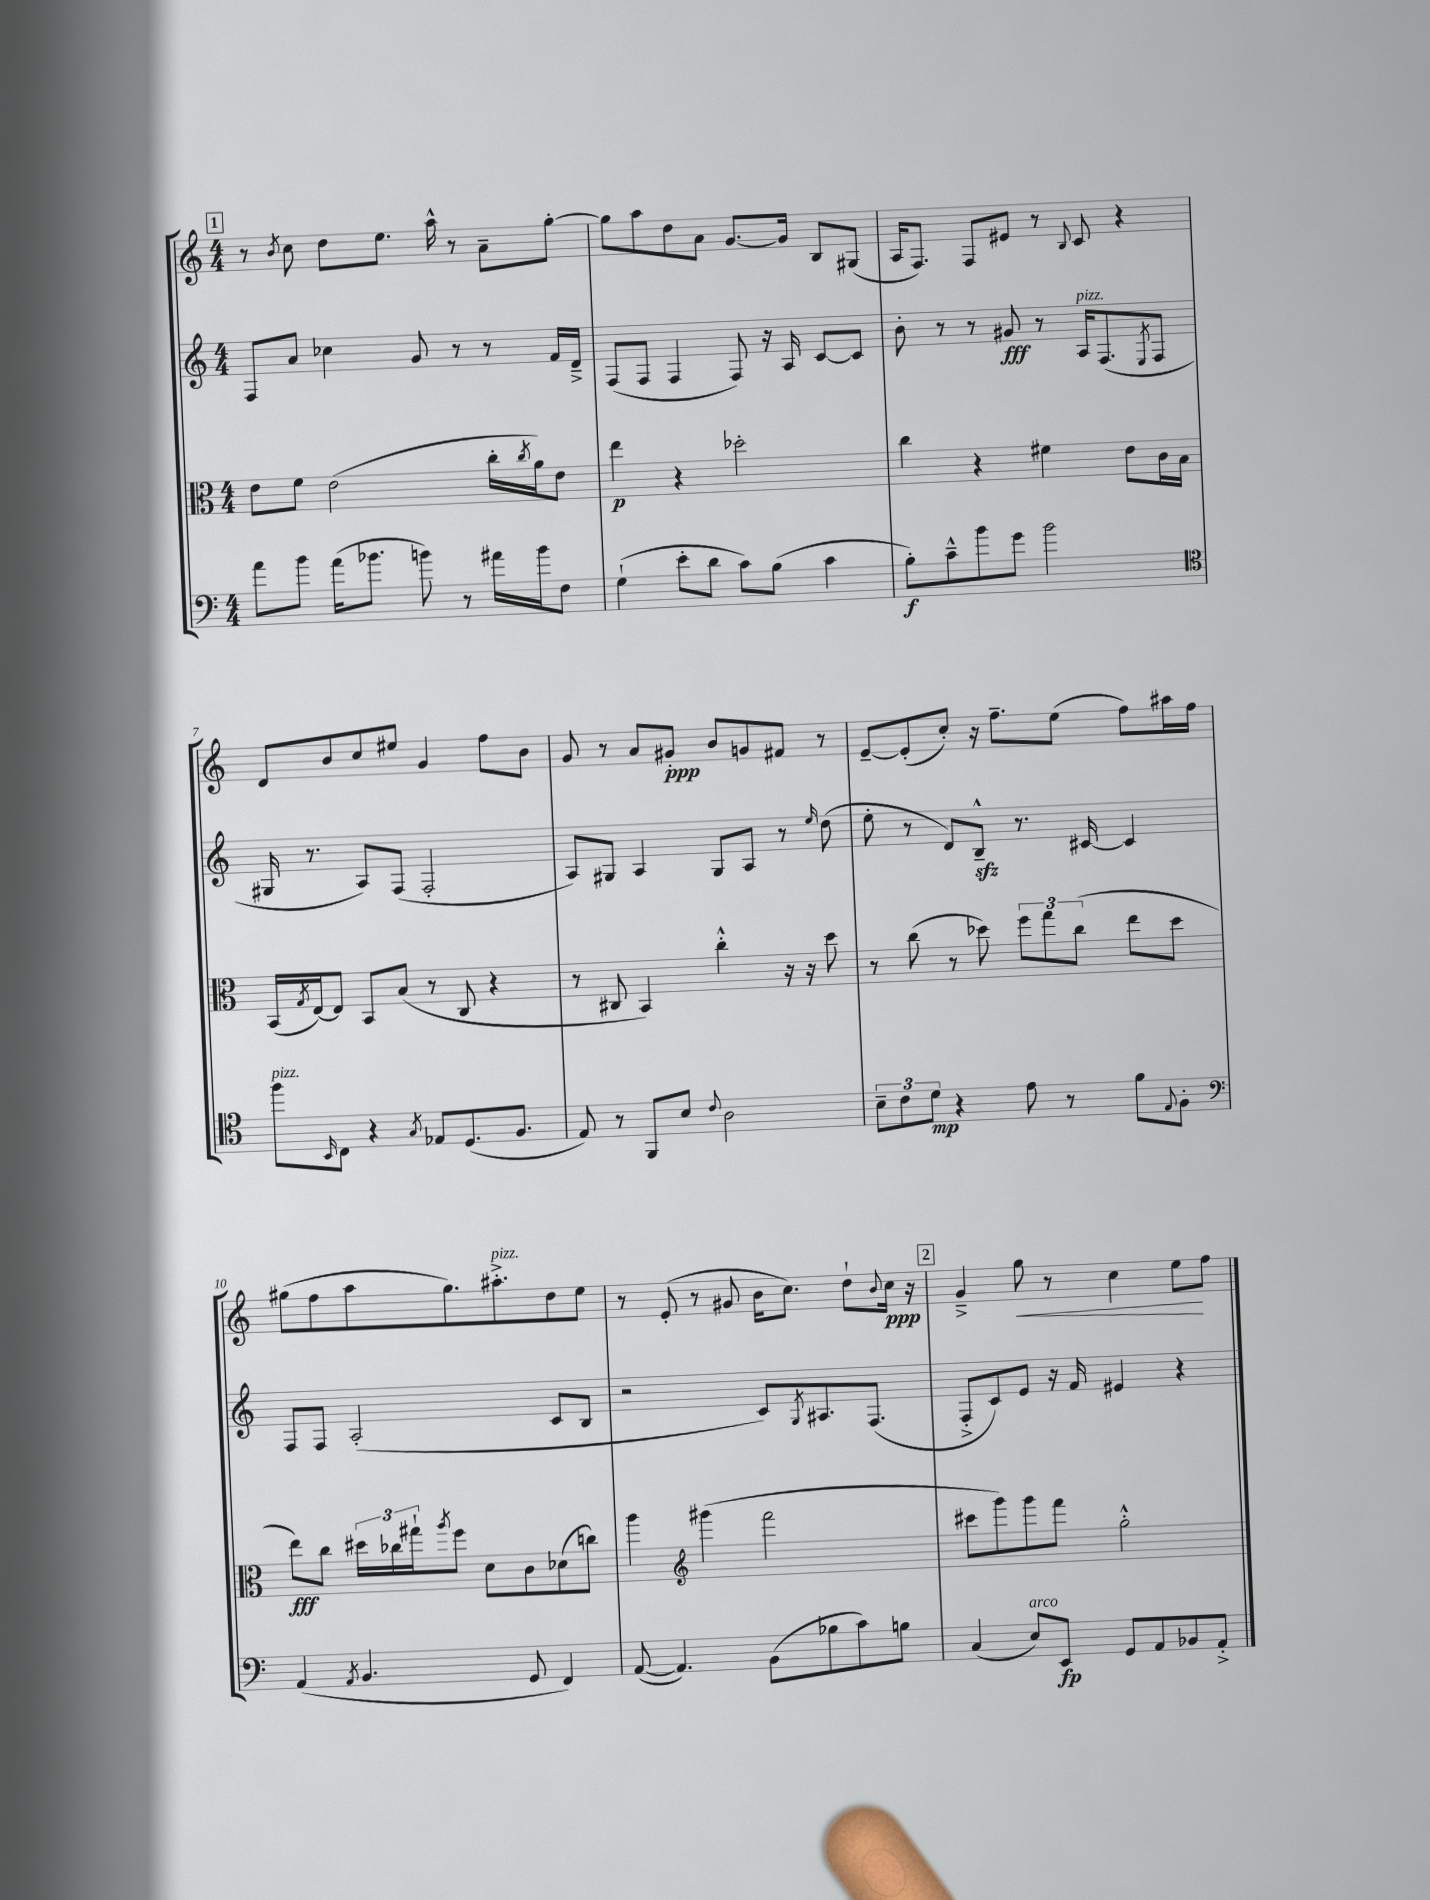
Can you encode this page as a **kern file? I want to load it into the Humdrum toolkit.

**kern	**kern	**kern	**kern
*staff4	*staff3	*staff2	*staff1
*clefF4	*clefC3	*clefG2	*clefG2
*k[]	*k[]	*k[]	*k[]
*M4/4	*M4/4	*M4/4	*M4/4
8a	8e	8F	8r
.	.	.	8qb
8b	8f	8a	8cc
(16a	(2e	4cc-	8dd
8.b-	.	.	.
.	.	.	8.ee
8b)	.	8g	.
.	.	.	16aa^^
8r	.	8r	8r
16a#	16cc'	8r	8a~
.	8qcc	.	.
16b	16a)	.	.
8F	8e	16f	[8gg'
.	.	16d~^	.
=	=	=	=
(4G`	4ee	(8F	8gg]
.	.	8F	8aa
8e'	4r	4F	8dd
8d	.	.	8a
8c)	2dd-'	8F)	[8.g
(8B	.	16r	.
.	.	16A	16g]
4c	.	[8c	8B
.	.	8c]	(8G#
=	=	=	=
8B')	4cc	8b'	16A
.	.	.	8.F)
8c~^^	.	8r	.
8b	4r	8r	8F
8g	.	8g#	8e#
2b	4f#	8r	8r
.	.	.	8qqB
.	.	16A	8c
.	.	(8.F	.
.	8e	.	4r
.	.	8qE	.
.	16c	8F	.
.	16B	.	.
=	=	=	=
*clefC4	*	*	*
8ff	(16BB	16G#	8d
.	8qG	.	.
.	[16E)	8.r	.
16qqBB	.	.	.
8C	8E]	.	8b
4r	8BB	8A)	8cc
.	(8B	(8F	8ee#
8qG	.	.	.
8E-	8r	2F'	4g
(8.D	8C	.	.
.	4r	.	8ff
8.F	.	.	.
.	.	.	8b
=	=	=	=
8E)	8r	8A)	8g
8r	8C#	8G#	8r
8FF	4BB)	4A	8a
8B	.	.	8g#'
8qqc	.	.	.
2A	4cc'^^	8G#	8b
.	.	8A	8g
.	16r	8r	8f#
.	16r	.	.
.	.	16qqee	.
.	8dd	(8dd	8r
=	=	=	=
12B~	8r	8ee'	[8e~
12c	.	.	.
.	(8cc	8r	(8e']
12d	.	.	.
4r	8r	8d)	8cc')
.	8dd-)	8B~^^	16r
.	.	.	8.ff~
8e	12ff	8.r	.
.	12gg	.	.
8r	.	.	(8ee
.	(12cc	.	.
.	.	[16c#	.
8f	8ee	4c#]	8ff)
8qqE	.	.	.
8F'	8dd-	.	16aa#
.	.	.	16ff
=	=	=	=
*clefF4	*	*	*
(4AA	8ee)	8F	(8gg#
.	8cc	8F	8ff
8qAA	.	.	.
4.BB	24dd#	(2A'	8aa
.	24cc-	.	.
.	24gg#`	.	.
.	8qaa	.	.
.	8ff	.	8.gg#)
.	8d	.	.
.	.	.	8.aa#'^
8GG	8c	.	.
4FF)	(8d-	8c	8dd
.	8cc)	8B	8ee
=	=	=	=
([8AA	4aa	2r	8r
4.AA])	.	.	(8e'
*	*clefG2	*	*
.	(4ggg#	.	8r
.	.	.	8g#
(8BB	2fff	8c)	16b
.	.	.	8.cc)
.	.	8qG	.
8B-	.	8.A#	.
8c)	.	.	8dd`
.	.	(8.F	.
.	.	.	8qqb
8B	.	.	16cc
.	.	.	16r
=	=	=	=
(4C	8ccc#	8F'^	4g~^
.	8ggg)	8c)	.
8E)	8ggg	8e	8gg
8EE	8fff	16r	8r
.	.	16f	.
8GG	2gg'^^	4e#	4cc
8AA	.	.	.
8BB-	.	4r	8ee
8AA'^	.	.	8ff
==	==	==	==
*-	*-	*-	*-
